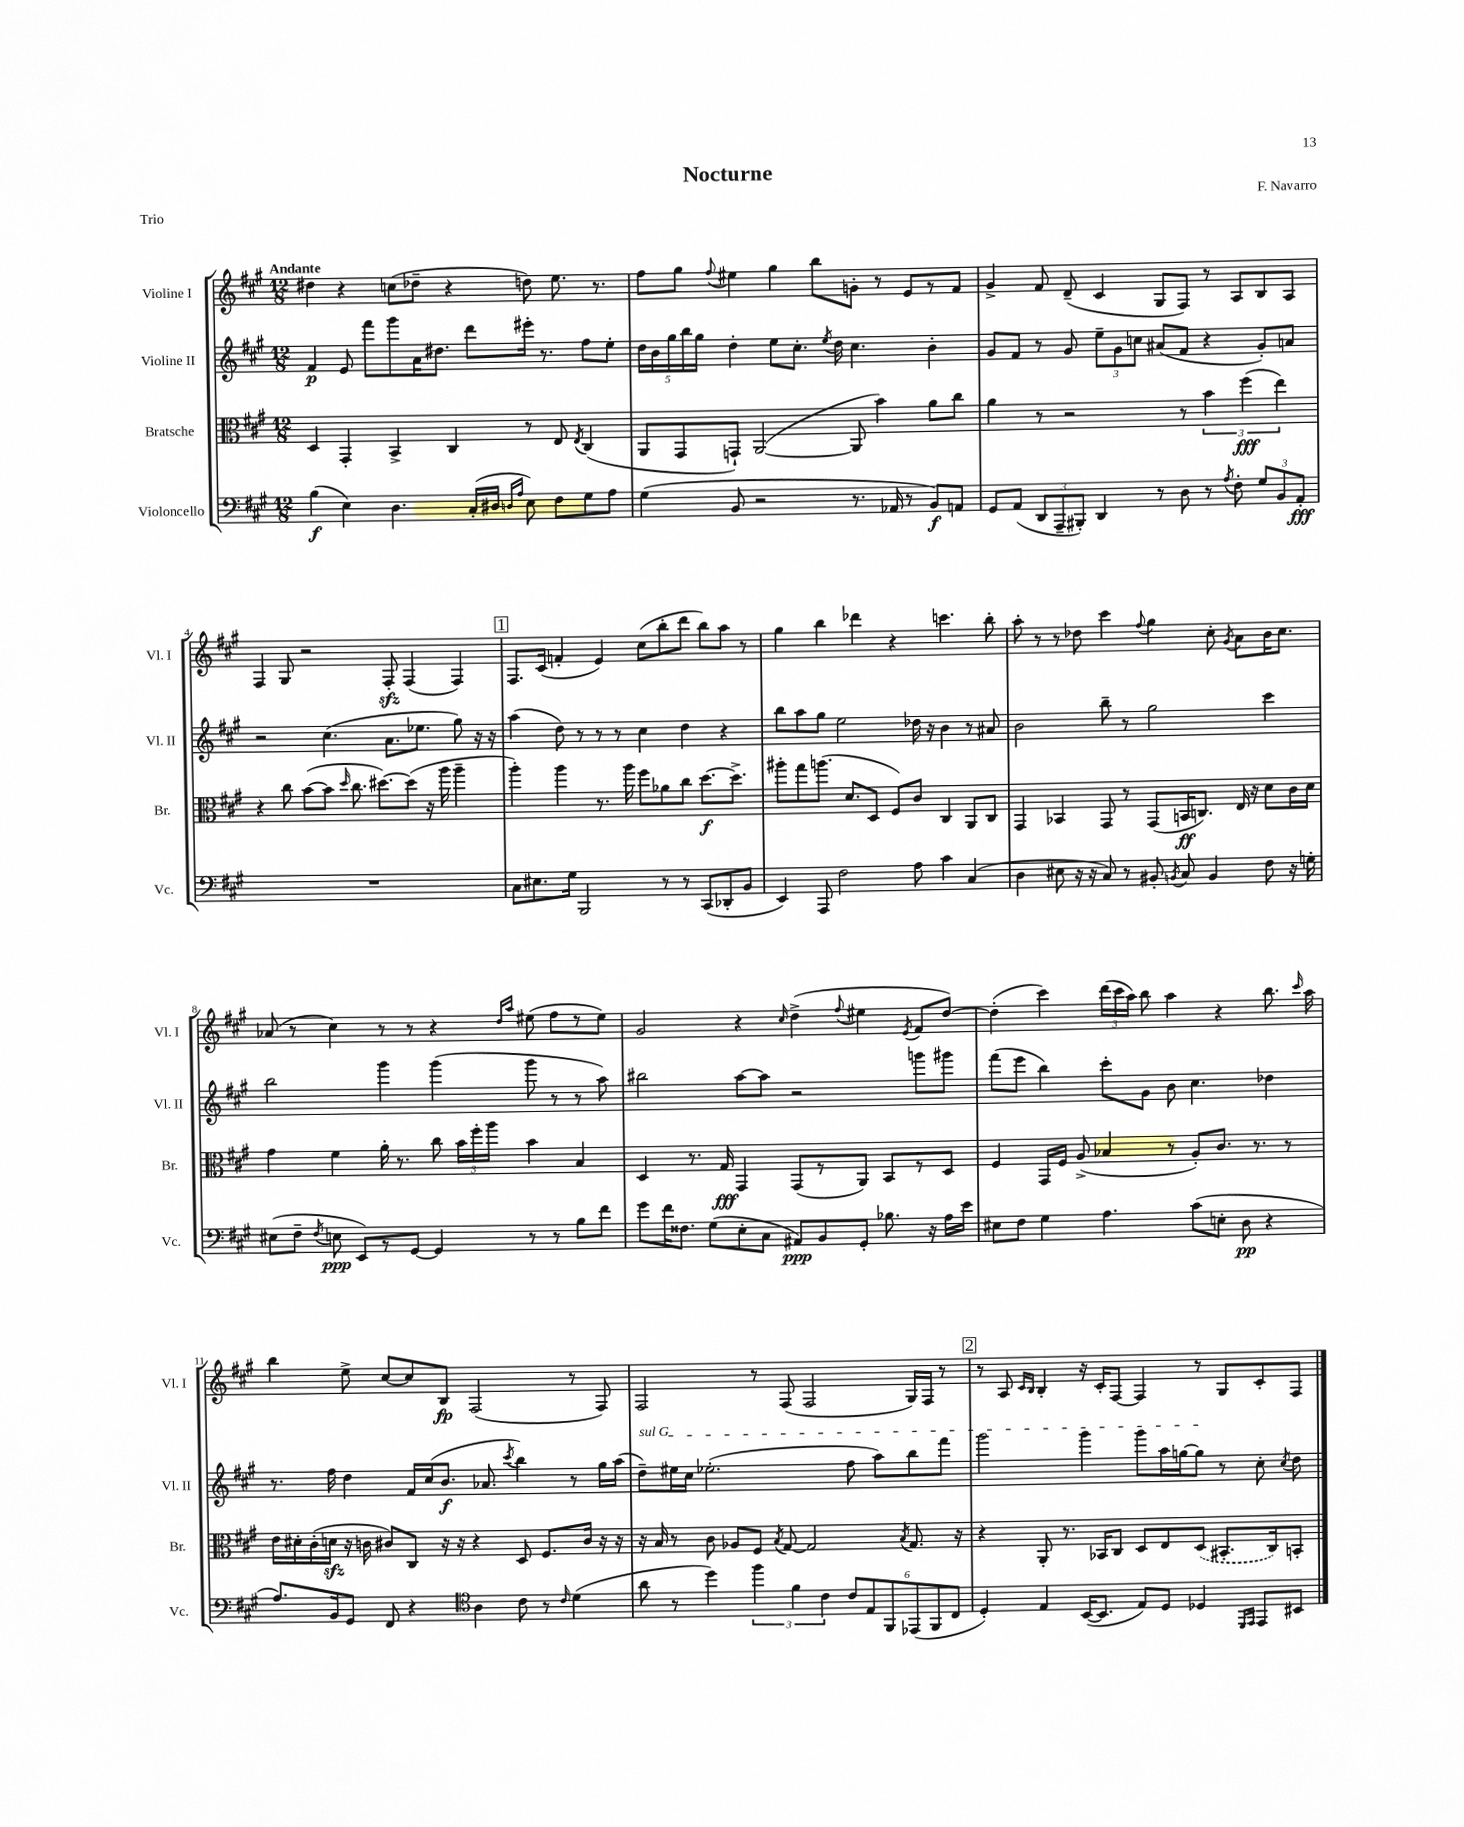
\header { title = "Nocturne" composer = "F. Navarro" piece = "Trio" }
<<
\new StaffGroup <<
\new Staff = "s0" \with { instrumentName = "Violine I" shortInstrumentName = "Vl. I" } {
    \clef treble \key a \major \numericTimeSignature \time 12/8 \tempo "Andante"
    \autoBeamOff dis''4 r4 c''8[( des''8]-- r4 d''8) e''8. r8. |
    fis''8[ gis''8] \appoggiatura { fis''8 } eis''4 gis''4 b''8[ g'8]-. r8 e'8[ r8 fis'8] |
    gis'4-> fis'8 d'8--( cis'4 gis8[ fis8]) r8 a8[ b8 a8] |
    fis4 gis8 r2 fis8-.\sfz fis4( fis4) |
    \mark \markup { \box "1" } fis8.[ cis'16]( f'4-. e'4) cis''8[( b''8-. d'''8] b''8[) a''8] r8 |
    gis''4 b''4 des'''4 r4 c'''4. b''8-. |
    a''8-. r8 r8 des''8 cis'''4 \appoggiatura { fis''8 } gis''4 cis''8-. \acciaccatura { gis'8 } a'8[ b'16 cis''8.] |
    aes'8( r8 cis''4) r8 r8 r4 \grace { d''16[ a''16] } eis''8( fis''8[ r8 eis''8]) |
    gis'2 r4 \grace { cis''16 } d''4->( \appoggiatura { fis''8 } eis''4 \acciaccatura { e'8 } fis'8[ d''8]~) |
    d''4-.( cis'''4) \tuplet 3/2 { d'''16[( cis'''16 a''16]) } b''8 a''4 r4 b''8. \grace { cis'''16 } a''16 |
    b''4 e''8-> cis''8[~ cis''8 b8]\fp fis2( r8 fis8) |
    fis2 r8 fis8( fis2 gis16[) fis16] r8 |
    \mark \markup { \box "2" } r8 a8 \grace { cis'16[ b16] } b4-. r16 cis'16[-. fis8]~ fis4 r8 gis8[ cis'8-. fis8] \bar "|." |
}
\new Staff = "s1" \with { instrumentName = "Violine II" shortInstrumentName = "Vl. II" } {
    \clef treble \key a \major \numericTimeSignature \time 12/8
    \autoBeamOff fis'4\p e'8 fis'''8[ gis'''8 a'16 dis''8.] d'''8[ eis'''16]-. r8. fis''8[ e''8]-. |
    \tuplet 5/4 { d''16[ b'16 gis''16 b''16 gis''16] } d''4-. e''8[ cis''8.]-. \acciaccatura { e''8 } d''16 cis''4. b'4-. |
    gis'8[ fis'8] r8 gis'8 \tuplet 3/2 { e''8[-- gis'8 c''8] } ais'8[( fis'8] r4 gis'8[-.) a'8] |
    r2 cis''4.( a'8.[ ees''8.] gis''8) r16 r16 |
    \mark \markup { \box "1" } a''4( d''8) r8 r8 r8 cis''4 d''4 r4 |
    b''8[ a''8 gis''8] e''2 des''16 r16 b'4 r8 ais'8 |
    b'2 b''8-- r8 gis''2 cis'''4 |
    b''2 gis'''4 gis'''4( gis'''8 r8 r8 a''8) |
    bis''2 a''8[~ a''8] r2 g'''8[ gis'''8] |
    fis'''8[( e'''8] b''4) cis'''8[-. gis'8] b'8 cis''4. des''4 |
    r8. fis''16 d''4 fis'16[ cis''16( b'8.]\f aes'8. \acciaccatura { cis'''8 } b''4) r8 gis''16[ a''16]( |
    \once \override TextSpanner.bound-details.left.text = \markup { \italic "sul G" } d''8[--\startTextSpan) eis''16 cis''16] ees''2.-.( fis''8 a''8[) b''8 fis'''8] |
    \mark \markup { \box "2" } gis'''2 gis'''4 gis'''8[ a''16 g''16~ g''8]\stopTextSpan r8 cis''8-. \acciaccatura { cis''8 } d''8 \bar "|." |
}
\new Staff = "s2" \with { instrumentName = "Bratsche" shortInstrumentName = "Br." } {
    \clef alto \key a \major \numericTimeSignature \time 12/8
    \autoBeamOff d4 gis,4-. b,4-> cis4 r8 e8 \acciaccatura { e8 } cis4( |
    a,8[ gis,8 g,8]-!) a,2~( a,8 b'4) a'8[ cis''8] |
    a'4 r8 r2 r8 \tuplet 3/2 { b'4 fis''4\fff( e''4) } |
    r4 cis''8 b'8[~( b'8] \grace { d''16 } cis''8. dis''8.[~) dis''8]( r16 a''16 a''4-- |
    \mark \markup { \box "1" } a''4-.) a''4 r8. a''16 fis''8[ aes'8 cis''8] d''8.[~\f d''8.]-> |
    ais''8[-. gis''8 a''8.]( d'8.[ d8] fis8[) cis'8] cis4 a,8[ cis8] |
    gis,4 bes,4 gis,8 r8 gis,8[( b,16\ff c8.]) e16 r16 d'8[ cis'16 d'16] |
    gis'4 fis'4 a'16-. r8. cis''8 \tuplet 3/2 { b'16[ fis''16-. a''16] } b'4 b4 |
    d4 r8. gis16\fff gis,4 gis,8[( r8 a,8]) b,8[ r8 d8] |
    fis4 gis,16[ fis16] a8->( bes4 r8 a8[-.) cis'8.] r8. r8 |
    e'16[ dis'16-. cis'16-.( d'16]\sfz r16 c'16 cis'8[) cis8] r16 r16 r4 d8 fis8.[ cis'16] r16 r16 |
    r16 b16 r8 cis'8 aes8[ fis8] \acciaccatura { b8 } gis8~ gis2 \acciaccatura { b8 } gis8. r16 |
    \mark \markup { \box "2" } r4 a,8-. r8. bes,16[ cis8] d8[ e8 \once \slurDashed d8]( bis,8.[-. cis16) b,8]-. \bar "|." |
}
\new Staff = "s3" \with { instrumentName = "Violoncello" shortInstrumentName = "Vc." } {
    \clef bass \key a \major \numericTimeSignature \time 12/8
    \autoBeamOff b4\f( e4) d4. cis16[-.( dis16] \grace { d16[ a16] } e8) fis8[ gis8 a8] |
    gis4( b,8 r2 r8. aes,16 r8 b,8[\f) a,8] |
    gis,8[ a,8]( \tuplet 3/2 { d,8[ a,,8-- bis,,8]-.) } d,4 r8 d8 r8 \acciaccatura { a8 } fis8-. \tuplet 3/2 { gis8[ b,8 a,8]-.\fff } |
    R1. |
    \mark \markup { \box "1" } cis8[ eis8. gis16] b,,2 r8 r8 cis,8[( des,8-. b,8] |
    e,4) a,,8 fis2 a8 cis'4 cis4( |
    d4 eis8 r16 r16 cis8) r8 bis,8-. \acciaccatura { b,8 } cis8 b,4 fis8 r16 g16-. |
    eis8[( fis8]-- \acciaccatura { fis8 } e8\ppp e,8[) r8 gis,8]~ gis,4 r8 r8 b8[ fis'8] |
    gis'8[ fis'16 fisis8.] gis8[( e8-. cis8] ais,8[\ppp) b,8 gis,8]-. bes8. r16 a16[ e'16] |
    eis8[ fis8] gis4 a4. cis'8[( e8]-. d8\pp r4 |
    a8.[) b,16 gis,8] fis,8 r4 \clef tenor a4 cis'8 r8 \grace { cis'16 } d'4( |
    a'8 r8 d''4) \tuplet 3/2 { fis''4 fis'4 cis'4 } \tuplet 6/4 { cis'8[ e8 fis,8 ees,8( fis,8 cis8] } |
    \mark \markup { \box "2" } d4-.) e4 b,16[~( b,8.] e8[) d8] des4 \grace { d,16[ e,16] } e,8[ bis,8] \bar "|." |
}
>>
>>
